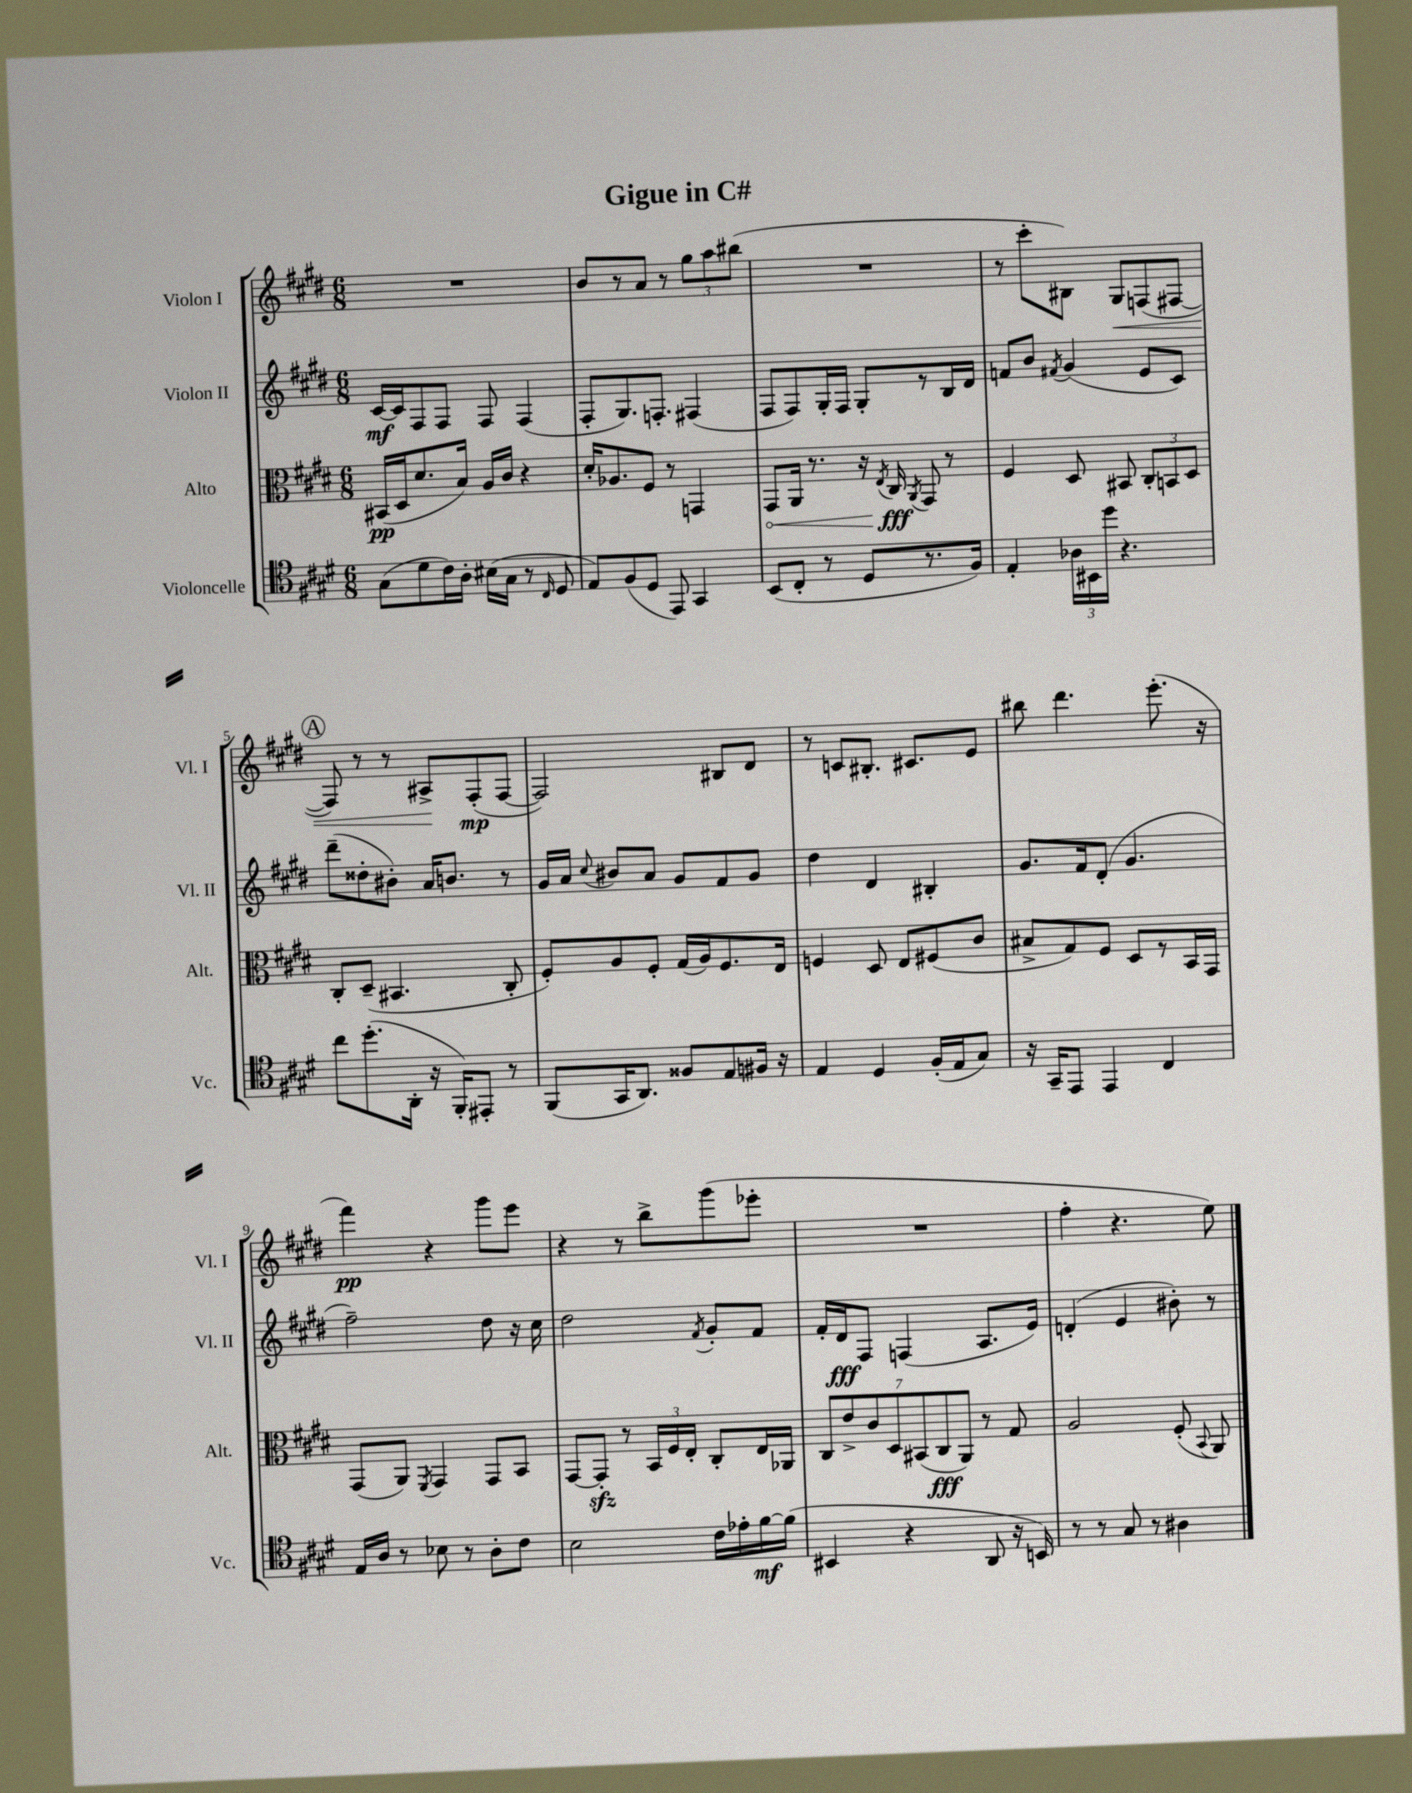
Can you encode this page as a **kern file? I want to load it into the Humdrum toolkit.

**kern	**dynam	**kern	**dynam	**kern	**dynam	**kern	**dynam
*part4	*part4	*part3	*part3	*part2	*part2	*part1	*part1
*staff4	*staff4	*staff3	*staff3	*staff2	*staff2	*staff1	*staff1
*I"Violoncelle	*	*I"Alto	*	*I"Violon II	*	*I"Violon I	*
*I'Vc.	*	*I'Alt.	*	*I'Vl. II	*	*I'Vl. I	*
*clefC4	*	*clefC3	*	*clefG2	*	*clefG2	*
*k[f#c#g#d#]	*	*k[f#c#g#d#]	*	*k[f#c#g#d#]	*	*k[f#c#g#d#]	*
*M6/8	*	*M6/8	*	*M6/8	*	*M6/8	*
=1	=1	=1	=1	=1	=1	=1	=1
(8G#\L	.	(16BB#X/LL	pp	[16c#/LL	mf	2.r	.
.	.	16D#/J	.	16c#/J]	.	.	.
8d#\	.	8.d#/	.	8F#/	.	.	.
16c#\L)	.	.	.	8F#/J	.	.	.
16A'\JJ	.	16B/Jk)	.	.	.	.	.
(16B#X\LL	.	16A/LL	.	8F#/	.	.	.
16G#\JJ	.	16c#/JJ	.	.	.	.	.
8r	.	4r	.	(4F#/	.	.	.
16qqC#/	.	.	.	.	.	.	.
8D#/	.	.	.	.	.	.	.
=2	=2	=2	=2	=2	=2	=2	=2
8E/L)	.	16d#'/KL	.	8F#'/L	.	8b/L	.
.	.	8.A-X/	.	.	.	.	.
(8F#/	.	.	.	8.G#/)	.	8r	.
8D#/J	.	8F#/J	.	.	.	8a/J	.
.	.	.	.	8.Fn'/J	.	.	.
8EE/)	.	8r	.	.	.	8r	.
4GG#/	.	4GGn/	.	(4F#X/	.	12gg#\L	.
.	.	.	.	.	.	12aa\	.
.	.	.	.	.	.	(12bb#X\J	.
=3	=3	=3	=3	=3	=3	=3	=3
!	!	!	!LO:HP:b	!	!	!	!
(8BB/L	.	8GG#/L	<	8F#/L	.	2.r	.
8C#'/J	.	16AA/Jk	.	8F#/)	.	.	.
.	.	8.r	.	.	.	.	.
8r	.	.	.	16G#'/L	.	.	.
.	.	.	.	16F#/JJ	.	.	.
8D#/L	.	16r	.	8G#'/L	.	.	.
.	.	8qE/	.	.	.	.	.
.	.	16C#/	fff	.	.	.	.
.	.	8qAA/	.	.	.	.	.
8.r	.	8GG#/	[	8r	.	.	.
.	.	8r	.	16B/L	.	.	.
16F#/Jk)	.	.	.	16d#/JJ	.	.	.
=4	=4	=4	=4	=4	=4	=4	=4
4E'/	.	4F#/	.	8fn/L	.	8r	.
.	.	.	.	8b/J	.	8ccc#'\L	.
.	.	.	.	8qf#X/	.	.	.
24A-X\LL	.	8D#/	.	(4g#/	.	8B#X\J)	.
24BB#X\	.	.	.	.	.	.	.
24dd#\JJ	.	.	.	.	.	.	.
!	!	!	!	!	!	!	!LO:HP:b
4.r	.	8BB#X/	.	.	.	8G#/L	<
.	.	12C#'/L	.	8e/L	.	(8Fn/	.
.	.	12BBn/	.	.	.	.	.
.	.	.	.	8c#/J)	.	[8F#X/J	.
.	.	12D#/J	.	.	.	.	.
!!LO:LB:g=z
!!LO:REH:place=s1:t=A
=5	=5	=5	=5	=5	=5	=5	=5
8cc#\L	.	8C#'/L	.	(8ddd#~\L	.	8F#/])	.
(8.dd#'\	.	(8D#~/J	.	8dd##X'\	.	8r	.
.	.	4.BB#X/	.	8b#X'\J)	.	8r	.
16AA'\Jk	.	.	.	.	.	.	.
16r	.	.	.	16a/KL	.	8A#X^/L	.
16FF#'/KL)	.	.	.	8.bn/J	.	.	.
8EE#X'/J	.	.	.	.	.	(8F#'/	[ mp
8r	.	8C#'/	.	8r	.	[8F#/J	.
=6	=6	=6	=6	=6	=6	=6	=6
(8FF#/L	.	8F#'/L)	.	16g#/LL	.	2F#/])	.
.	.	.	.	16a/JJ	.	.	.
.	.	.	.	8qqcc#/	.	.	.
16GG#/K	.	8A/	.	8b#X/L	.	.	.
8.AA/J)	.	.	.	.	.	.	.
.	.	8F#'/J	.	8a/J	.	.	.
8F##X/L	.	(16G#/LL	.	8g#/L	.	.	.
.	.	16A/J)	.	.	.	.	.
8E/	.	8.F#/	.	8f#/	.	8B#X/L	.
16F#X/Jk	.	.	.	8g#/J	.	8d#/J	.
16r	.	16E/Jk	.	.	.	.	.
=7	=7	=7	=7	=7	=7	=7	=7
4E/	.	4Fn/	.	4dd#\	.	8r	.
.	.	.	.	.	.	8cn/L	.
4D#/	.	8D#/	.	4d#/	.	8.B#X'/J	.
.	.	8E/L	.	.	.	.	.
.	.	.	.	.	.	8.c#X/L	.
(16F#'/LL	.	(8F#X/	.	4B#X'/	.	.	.
16E/J	.	.	.	.	.	.	.
8G#/J)	.	8c#/J	.	.	.	8e/J	.
=8	=8	=8	=8	=8	=8	=8	=8
16r	.	8B#X^/L	.	8.g#/L	.	8bb#X\	.
16GG#~/KL	.	.	.	.	.	.	.
8EE/J	.	8G#/)	.	.	.	4.ddd#\	.
.	.	.	.	16f#/k	.	.	.
4EE/	.	8F#/J	.	(8d#'/J	.	.	.
.	.	8D#/L	.	4.g#/	.	.	.
4C#/	.	8r	.	.	.	(8.eee'\	.
.	.	16BB/L	.	.	.	.	.
.	.	16GG#/JJ	.	.	.	16r	.
!!LO:LB:g=z
=9	=9	=9	=9	=9	=9	=9	=9
16E/LL	.	(8GG#/L	.	2ff#~\)	.	4fff#\)	pp
16A/JJ	.	.	.	.	.	.	.
8r	.	8AA/J)	.	.	.	.	.
.	.	8qFF#/	.	.	.	.	.
8B-X\	.	4GG#/	.	.	.	4r	.
8r	.	.	.	.	.	.	.
8A'\L	.	8GG#/L	.	8dd#\	.	8ggg#\L	.
8c#\J	.	8BB/J	.	16r	.	8eee\J	.
.	.	.	.	16cc#\	.	.	.
=10	=10	=10	=10	=10	=10	=10	=10
2B\	.	[8GG#/L	.	2dd#\	.	4r	.
.	.	8GG#zz'/J]	.	.	.	.	.
.	.	8r	.	.	.	8r	.
.	.	24BB/LL	.	.	.	8bb^\L	.
.	.	24F#/	.	.	.	.	.
.	.	24E'/JJ	.	.	.	.	.
.	.	.	.	8qf#/	.	.	.
16c#\LL	.	8C#'/L	.	8g#'/L	.	(8ggg#\	.
16e-X'\	.	.	.	.	.	.	.
[16f#\	mf	16E/L	.	8f#/J	.	8eee-X'\J	.
(16f#\JJ]	.	16AA-X/JJ	.	.	.	.	.
=11	=11	=11	=11	=11	=11	=11	=11
4BB#X/	.	14C#/L	.	16f#'/LL	.	2.r	.
.	.	.	.	16d#/J	fff	.	.
.	.	14e^/	.	.	.	.	.
.	.	.	.	8F#/J	.	.	.
.	.	14c#/	.	.	.	.	.
.	.	14D#/	.	.	.	.	.
4r	.	.	.	(4Fn/	.	.	.
.	.	(14BB#X/	.	.	.	.	.
.	.	14C#/	fff	.	.	.	.
.	.	14AA/J)	.	.	.	.	.
8AA/	.	8r	.	8.A/L	.	.	.
16r	.	8G#/	.	.	.	.	.
16BBn/)	.	.	.	16e/Jk)	.	.	.
=12	=12	=12	=12	=12	=12	=12	=12
8r	.	2A/	.	(4dn'/	.	4ff#'\	.
8r	.	.	.	.	.	.	.
8G#/	.	.	.	4e/	.	4.r	.
8r	.	.	.	.	.	.	.
4A#X\	.	(8F#'/	.	8b#X'\)	.	.	.
.	.	8qqBB/	.	.	.	.	.
.	.	8AA/)	.	8r	.	8ee\)	.
==	==	==	==	==	==	==	==
*-	*-	*-	*-	*-	*-	*-	*-
